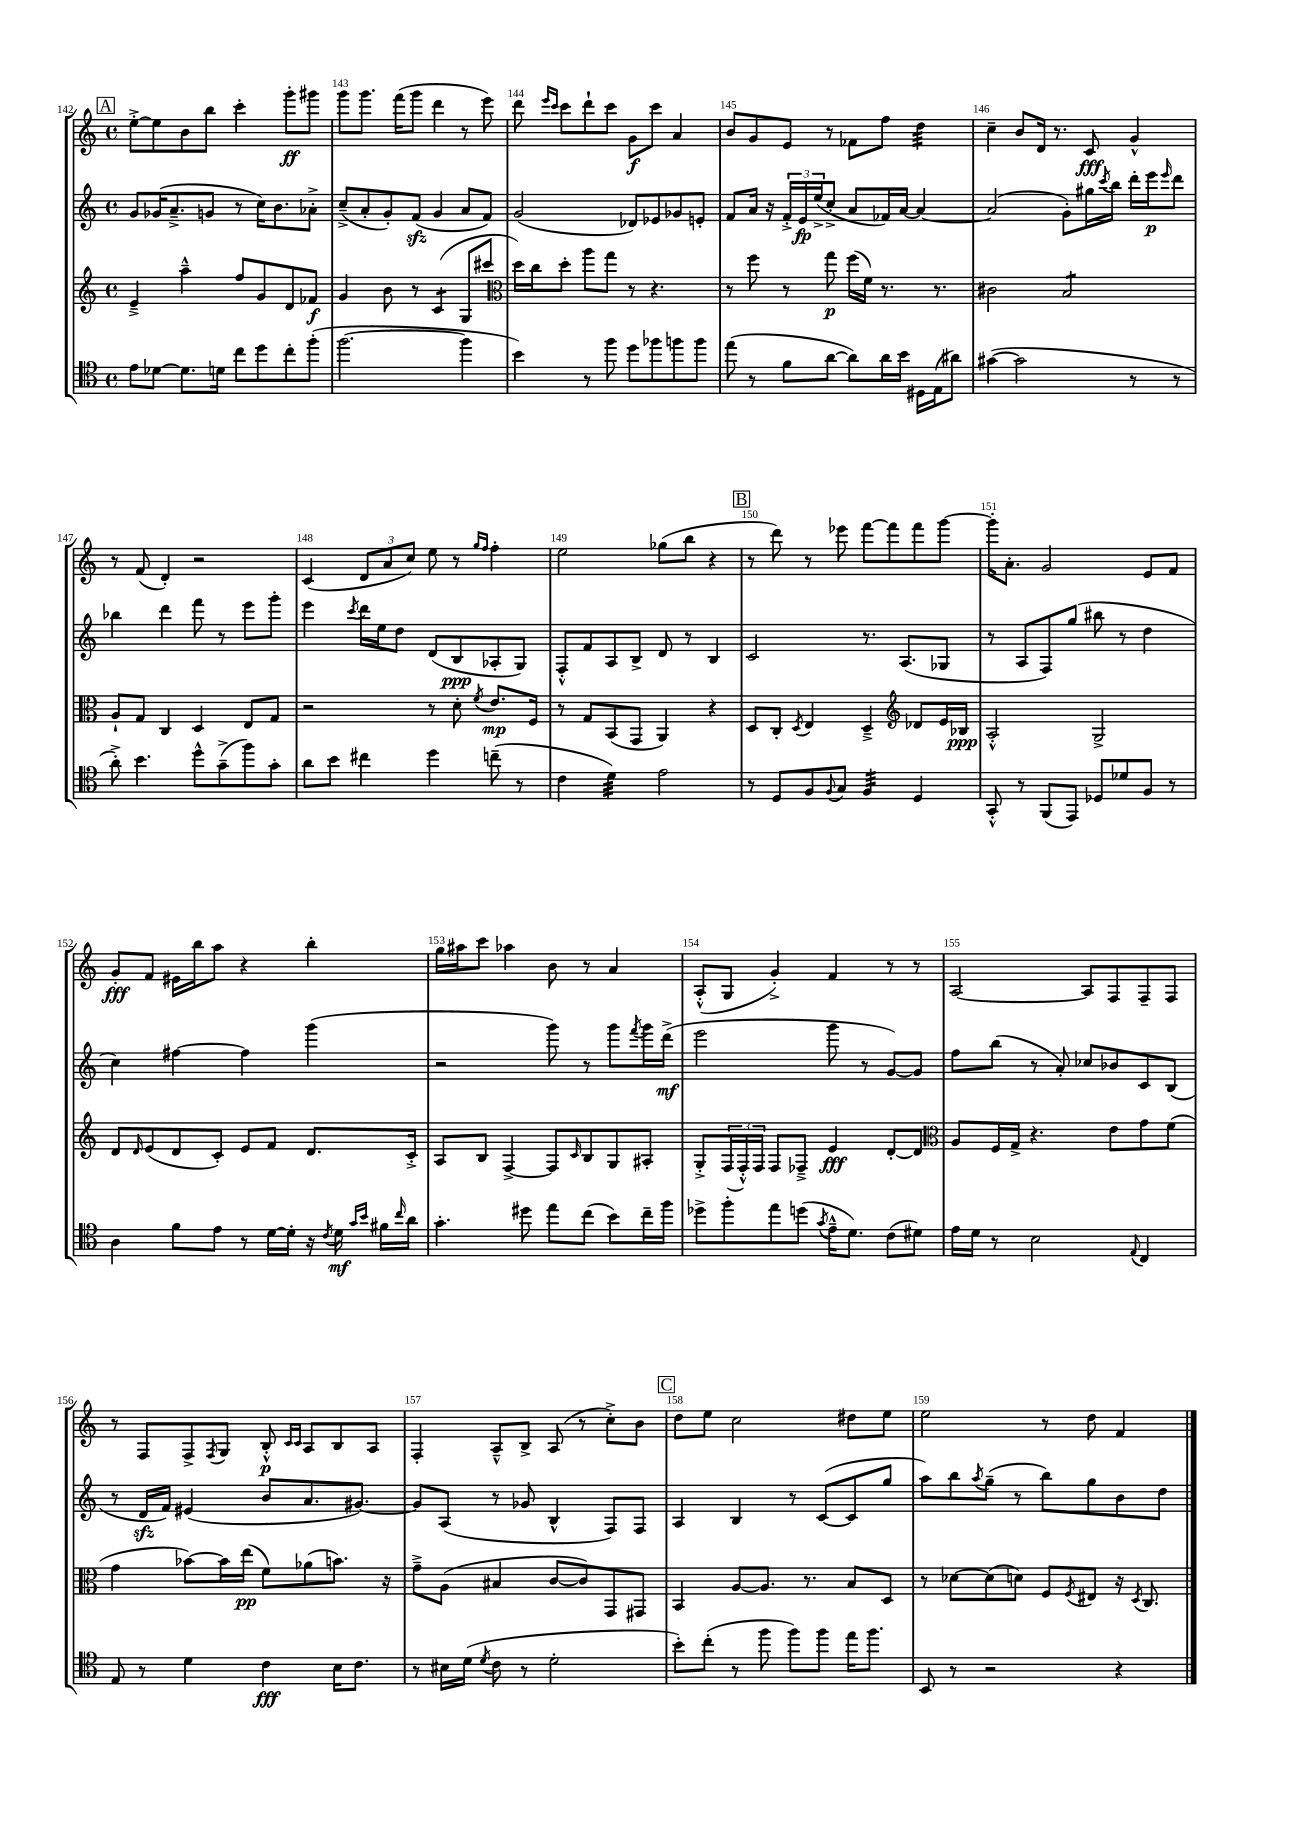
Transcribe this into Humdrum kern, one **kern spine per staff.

**kern	**kern	**kern	**kern
*staff4	*staff3	*staff2	*staff1
*clefC4	*clefG2	*clefG2	*clefG2
*k[]	*k[]	*k[]	*k[]
*M4/4	*M4/4	*M4/4	*M4/4
*met(c)	*met(c)	*met(c)	*met(c)
8e	4e~^	8g	[8ee'^
[8d-	.	(16g-	8ee]
.	.	8.a~^	.
8.d-]	4aa~^^	.	8b
.	.	8g	8bb
16d	.	.	.
8cc	8ff	8r	4ccc'
8dd	8g	16cc)	.
.	.	8.b	.
8cc'	8d	.	8ggg'
(8ff'	8f-	8a-'^	8ggg#
=	=	=	=
[2.ff	4g	(8cc~^	8ggg
.	.	8a'	8.ggg
.	8b	8g')	.
.	.	.	(16fff
.	8r	(8f	8ggg
.	(4c	4g	4ddd
4ff]	8G	8a	8r
.	8ccc#	8f)	8eee)
=	=	=	=
*	*clefC3	*	*
4b)	16dd)	(2g	8ddd
.	16cc	.	.
.	.	.	16qqeee
.	.	.	16qqccc
.	8dd'	.	8ccc
8r	8aa	.	8ddd`
8ff	8gg	.	8ccc
8dd	8r	8d-)	8g
8ff-	4.r	8e-	8ccc
8ff	.	8g-	4a
8ff	.	8e'	.
=	=	=	=
(8ee	8r	8f	8b
8r	8ff	16a	8g
.	.	16r	.
8f	8r	24f'^	8e
.	.	24e	.
.	.	(24ee^	.
[8a	8gg	8cc'^	8r
8a])	(16ff	8a	8f-
.	16f)	.	.
16a	8.r	16f-)	8ff
16b	.	[16a	.
16D#	.	4a_	4dd
(16E	8.r	.	.
8a#)	.	.	.
=	=	=	=
([4g#	2c#	(2a]	4cc~
2g#]	.	.	8b
.	.	.	16d
.	.	.	8.r
.	2B	8g')	.
.	.	16gg#	8c
.	.	8qccc	.
.	.	16bb	.
8r	.	16ddd'	4g^^
.	.	16eee	.
.	.	16qqeee	.
8r	.	8ddd	.
=	=	=	=
8a'^)	8A`	4bb-	8r
4.b	8G	.	(8f
.	4C	4ddd	4d')
8dd^^	4D	8fff	2r
(8g~^	.	8r	.
8ff)	8E	8eee	.
8g'	8G	8ggg'	.
=	=	=	=
8a	2r	4eee	(4c
8b	.	.	.
.	.	8qccc	.
4cc#	.	16ddd	12d
.	.	16ee	.
.	.	.	12a
.	.	8dd	.
.	.	.	12cc)
4dd	8r	(8d	8ee
.	8d'	8B	8r
.	.	.	16qqgg
.	8qf	.	16qqff
(8cc~	8.e	8A-'	4ff'
8r	.	8G)	.
.	16F	.	.
=	=	=	=
4c	8r	8F'^^	2ee
.	8G	8f	.
4d)	(8BB	8A	.
.	8GG	8B^	.
2e	4AA)	8d	(8gg-
.	.	8r	8bb
.	4r	4B	4r
=	=	=	=
8r	8D	2c	8r
8D	8C'	.	8ddd)
.	8qD	.	.
8F	4E	.	8r
8qqF	.	.	.
8G	.	.	8eee-
4F	4D~^	8.r	[8fff
.	.	.	8fff]
.	.	(8.A	.
*	*clefG2	*	*
4D	8d-	.	8fff
.	16e	8G-	[8ggg
.	16B-	.	.
=	=	=	=
8GG'^^	2A'^^	8r	16ggg']
.	.	.	8.a'
8r	.	8A	.
(8FF	.	8F)	2g
8EE)	.	(8gg	.
8D-	2G^	8bb#	.
8d-	.	8r	.
8F	.	4dd	8e
8r	.	.	8f
=	=	=	=
4A	8d	4cc)	8g'
.	16qqd	.	.
.	(8e	.	8f
8f	8d	[4ff#	16e#
.	.	.	16bb
8e	8c')	.	8aa
8r	8e	4ff#]	4r
[16d	8f	.	.
16d']	.	.	.
16r	8.d	(4ggg	4bb'
8qc	.	.	.
16d	.	.	.
16qqg	.	.	.
16qqb	.	.	.
16f#	.	.	.
16qqcc	.	.	.
16a	16c'^	.	.
=	=	=	=
4.g'	8A	2r	16gg
.	.	.	16aa#
.	8B	.	8ccc
.	[4F^	.	4aa-
8dd#	.	.	.
8ee	8F]	8ggg)	8b
.	16qqc	.	.
(8cc	8B	8r	8r
8b)	8G	8ggg	4a
.	.	8qfff	.
16cc~	8A#'	16ggg	.
16ff	.	(16ddd^	.
=	=	=	=
8dd-^	8G'^	2eee	(8A'^^
8ff'	(24F	.	8G
.	24F'^^)	.	.
.	24F	.	.
8ee	8F	.	4g'^)
(8dd	8F-~^	.	.
8qg	.	.	.
16e~^^	4e	8ggg	4f
8.d)	.	.	.
.	.	8r	.
(8c	[8d'	[8g)	8r
8d#)	8d]	8g]	8r
=	=	=	=
*	*clefC3	*	*
16e	8A	8ff	[2A
16d	.	.	.
8r	16F	(8bb	.
.	16G^	.	.
2B	4.r	8r	.
.	.	8a')	.
.	.	8cc-	8A]
.	8e	8b-	8F
8qqE	.	.	.
4C	8g	8c	8F~
.	(8f	(8B	8F
=	=	=	=
8E	4g	8r	8r
8r	.	16d	8F
.	.	16f)	.
4d	[8b-)	(4e#	8F^
.	.	.	8qF
.	16b-]	.	8G
.	(16ee	.	.
4c	8f)	8b	8B'^^
.	.	.	16qqc
.	.	.	16qqc
.	(8a-	8.a	8A
16B	8.b)	.	8B
8.c	.	[8.g#)	.
.	.	.	8A
.	16r	.	.
=	=	=	=
8r	8g~^	8g#]	4F'
16B#	(8A	(8A	.
(16d	.	.	.
8qd	.	.	.
8c	4B#	8r	8A~^^
8r	.	8g-	8B^
2d'	[8c	4B^^	(8A
.	8c])	.	8r
.	8GG	8F)	8cc'^)
.	8GG#	8F	8b
=	=	=	=
8b')	4BB	4A	8dd
(8cc'	.	.	8ee
8r	[8A	4B	2cc
8ff	8.A]	.	.
8ff)	.	8r	.
.	8.r	.	.
8ff	.	([8c	.
16ee	8B	8c]	8dd#
8.ff	.	.	.
.	8D	8gg	8ee
=	=	=	=
8BB	8r	8aa)	2ee
8r	[8d-	8bb	.
.	.	8qaa	.
2r	(8d-]	(8gg~	.
.	8d)	8r	.
.	8F	8bb)	8r
.	8qF	.	.
.	8E#	8gg	8dd
4r	16r	8b	4f
.	8qD	.	.
.	8.C	.	.
.	.	8dd	.
==	==	==	==
*-	*-	*-	*-
